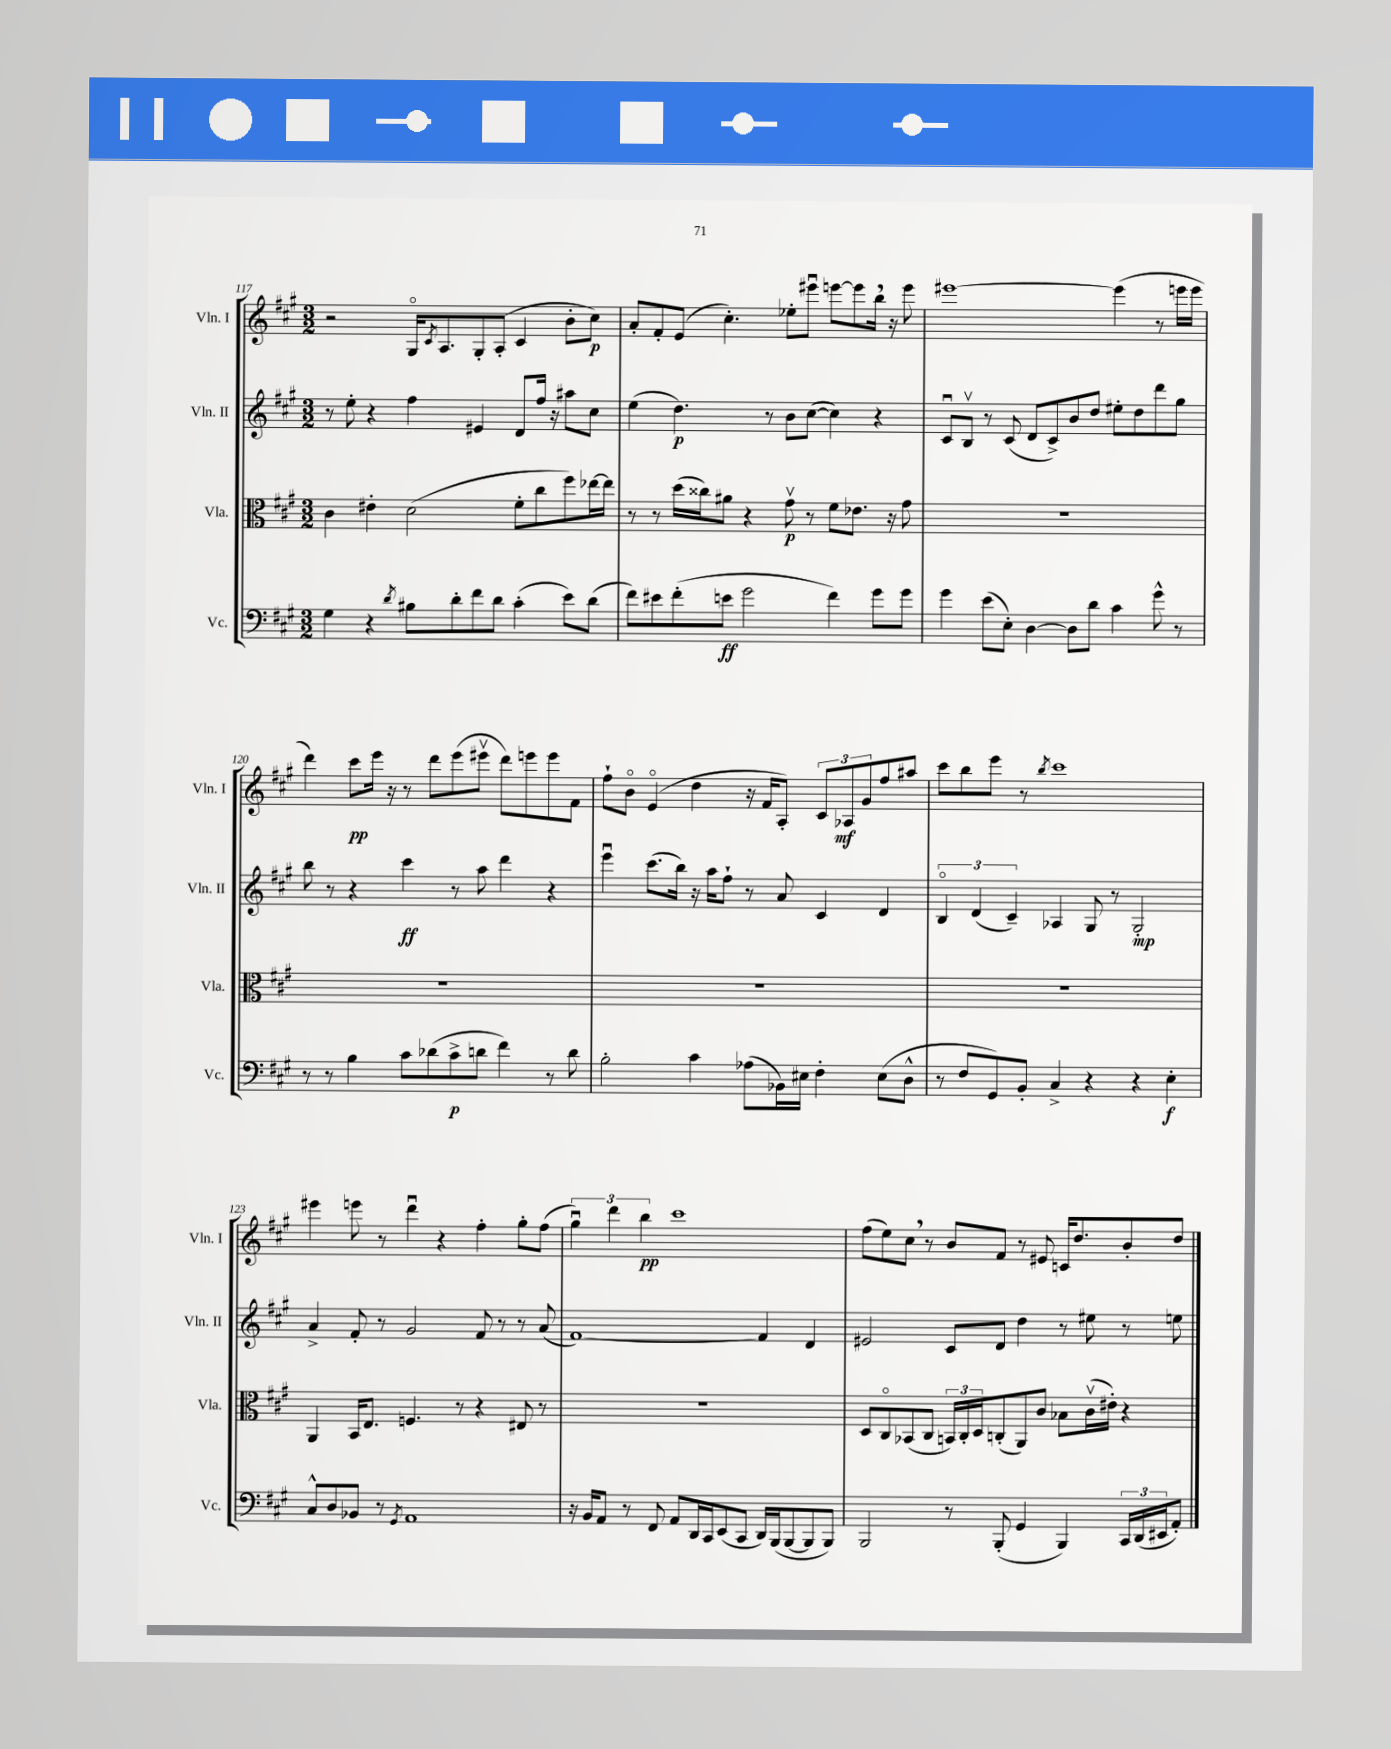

**kern	**dynam	**kern	**dynam	**kern	**dynam	**kern	**dynam
*part4	*part4	*part3	*part3	*part2	*part2	*part1	*part1
*staff4	*staff4	*staff3	*staff3	*staff2	*staff2	*staff1	*staff1
*I"Vc.	*	*I"Vla.	*	*I"Vln. II	*	*I"Vln. I	*
*I'Vc.	*	*I'Vla.	*	*I'Vln. II	*	*I'Vln. I	*
*clefF4	*	*clefC3	*	*clefG2	*	*clefG2	*
*k[f#c#g#]	*	*k[f#c#g#]	*	*k[f#c#g#]	*	*k[f#c#g#]	*
*M3/2	*	*M3/2	*	*M3/2	*	*M3/2	*
=117	=117	=117	=117	=117	=117	=117	=117
4G#\	.	4c#\	.	8r	.	2r	.
.	.	.	.	8ee'\	.	.	.
4r	.	4e#X'\	.	4r	.	.	.
8qd/	.	.	.	.	.	.	.
8B#X\L	.	(2d\	.	4ff#\	.	16G#/KL	.
.	.	.	.	.	.	8qc#/	.
.	.	.	.	.	.	8.A/	.
8d'\	.	.	.	.	.	.	.
8f#\	.	.	.	4e#X/	.	8G#'/	.
8d\J	.	.	.	.	.	(8A'/J	.
(4c#'\	.	8f#'\L	.	8d/L	.	4c#/	.
.	.	8cc#\	.	16ff#/Jk	.	.	.
.	.	.	.	16r	.	.	.
8e\L)	.	8ff#\)	.	8aa#X\L	.	8b'\L	.
(8d\J	.	[16ee-X\L	.	8cc#\J	.	8cc#\J)	p
.	.	16ee-\JJ]	.	.	.	.	.
=118	=118	=118	=118	=118	=118	=118	=118
8f#\L)	.	8r	.	(4ee\	.	8a'/L	.
8e#X\	.	8r	.	.	.	8f#'/	.
(8f#'\	.	(16dd\LL	.	4.dd\)	p	(8e/J	.
.	.	16cc##X\J)	.	.	.	.	.
8en\J	ff	8a#X\J	.	.	.	4.cc#'\)	.
2g#\	.	4r	.	.	.	.	.
.	.	.	.	8r	.	.	.
.	.	8g#v\	p	8b\L	.	8ee-X'\L	.
.	.	8r	.	([8cc#\J	.	8eee#Xu\J	.
4f#\)	.	8f#\L	.	4cc#\])	.	[8eeen\L	.
.	.	8.e-X\J	.	.	.	8eee\]	.
8g#\L	.	.	.	4r	.	16bb,\Jk	.
.	.	16r	.	.	.	16r	.
8g#\J	.	8g#\	.	.	.	8eee\	.
=119	=119	=119	=119	=119	=119	=119	=119
4g#\	.	1.r	.	8c#u/L	.	[1eee#X	.
.	.	.	.	8Bv/J	.	.	.
(8e\L	.	.	.	8r	.	.	.
8E'\J)	.	.	.	(8c#/	.	.	.
[4D\	.	.	.	8d/L	.	.	.
.	.	.	.	8c#^/)	.	.	.
8D\L]	.	.	.	8b/	.	.	.
8d\J	.	.	.	8dd/J	.	.	.
4c#\	.	.	.	8ee#X'\L	.	(4eee#\]	.
.	.	.	.	8dd\	.	.	.
8g#^^\	.	.	.	8ddd\	.	8r	.
8r	.	.	.	8gg#\J	.	16eeen\LL	.
.	.	.	.	.	.	16eee\JJ	.
!!LO:LB:g=z
=120	=120	=120	=120	=120	=120	=120	=120
8r	.	1.r	.	8bb\	.	4ddd\)	.
8r	.	.	.	8r	.	.	.
4B\	.	.	.	4r	.	8ccc#\L	pp
.	.	.	.	.	.	16eee\Jk	.
.	.	.	.	.	.	16r	.
8c#\L	.	.	.	4ccc#\	ff	8r	.
(8d-X\	.	.	.	.	.	8ddd\L	.
8c#^\	p	.	.	8r	.	(8eee\	.
8dn\J	.	.	.	8aa\	.	8eee#Xv\J	.
4f#\)	.	.	.	4ddd\	.	8ddd\L)	.
.	.	.	.	.	.	8eeen\	.
8r	.	.	.	4r	.	8eee\	.
8d\	.	.	.	.	.	8f#\J	.
=121	=121	=121	=121	=121	=121	=121	=121
2B'\	.	1.r	.	4eeeu\	.	8ff#`\L	.
.	.	.	.	.	.	8b\J	.
.	.	.	.	(8.ccc#\L	.	(4e/	.
.	.	.	.	16bb\Jk)	.	.	.
4c#\	.	.	.	16r	.	4dd\	.
.	.	.	.	16aa\KL	.	.	.
.	.	.	.	8ff#`\J	.	.	.
(8A-X\L	.	.	.	8r	.	16r	.
.	.	.	.	.	.	16f#/KL	.
16BB-X\L)	.	.	.	8a/	.	8A'/J)	.
16E#X\JJ	.	.	.	.	.	.	.
4F#'\	.	.	.	4c#/	.	12c#/L	.
.	.	.	.	.	.	12A-X/	mf
.	.	.	.	.	.	12g#/	.
(8E#\L	.	.	.	4d/	.	8ff#/	.
8D^^\J	.	.	.	.	.	8aa#X/J	.
=122	=122	=122	=122	=122	=122	=122	=122
8r	.	1.r	.	6B/	.	8ccc#\L	.
8F#/L	.	.	.	.	.	8bb\	.
.	.	.	.	(6d/	.	.	.
8GG#/)	.	.	.	.	.	8eee\J	.
.	.	.	.	6c#~/)	.	.	.
8BB'/J	.	.	.	.	.	8r	.
.	.	.	.	.	.	8qbb/	.
4C#^/	.	.	.	4A-X/	.	1ccc#	.
4r	.	.	.	8G#/	.	.	.
.	.	.	.	8r	.	.	.
4r	.	.	.	2G#'/	mp	.	.
4E'\	f	.	.	.	.	.	.
!!LO:LB:g=z
=123	=123	=123	=123	=123	=123	=123	=123
8C#^^/L	.	4AA/	.	4a^/	.	4eee#X\	.
8D/	.	.	.	.	.	.	.
8BB-X/J	.	16BB/KL	.	8f#'/	.	8eeen\	.
.	.	8.E/J	.	.	.	.	.
8r	.	.	.	8r	.	8r	.
8qGG#/	.	.	.	.	.	.	.
1AA	.	4.Fn/	.	2g#/	.	4dddu\	.
.	.	.	.	.	.	4r	.
.	.	8r	.	.	.	.	.
.	.	4r	.	8f#/	.	4ff#'\	.
.	.	.	.	8r	.	.	.
.	.	8E#X/	.	8r	.	8gg#'\L	.
.	.	8r	.	(8a/	.	(8ff#\J	.
=124	=124	=124	=124	=124	=124	=124	=124
16r	.	1.r	.	[1f#)	.	6gg#u\)	.
16BB/KL	.	.	.	.	.	.	.
8AA/J	.	.	.	.	.	.	.
.	.	.	.	.	.	6ddd\	.
8r	.	.	.	.	.	.	.
.	.	.	.	.	.	6bb\	pp
8FF#/	.	.	.	.	.	.	.
8AA/L	.	.	.	.	.	1ccc#	.
16DD/L	.	.	.	.	.	.	.
16CC#/J	.	.	.	.	.	.	.
(8EE/	.	.	.	.	.	.	.
8CC#/J	.	.	.	.	.	.	.
16DD/LL)	.	.	.	4f#/]	.	.	.
(16BBB/J	.	.	.	.	.	.	.
[8BBB/	.	.	.	.	.	.	.
8BBB/]	.	.	.	4d/	.	.	.
8BBB/J)	.	.	.	.	.	.	.
=125	=125	=125	=125	=125	=125	=125	=125
2BBB/	.	8D/L	.	2e#X/	.	(8ff#\L	.
.	.	8C#/	.	.	.	8ee\)	.
.	.	(8BB-X/	.	.	.	8cc#,\J	.
.	.	8C#/J	.	.	.	8r	.
8r	.	24BBn/LL)	.	8c#/L	.	8b/L	.
.	.	24C#'/	.	.	.	.	.
.	.	24D/J	.	.	.	.	.
(8BBB'/	.	(8Cn'/	.	8d/J	.	8f#/J	.
4GG#/	.	8AA/)	.	4dd\	.	8r	.
.	.	8c#/J	.	.	.	8e#X/	.
4BBB/)	.	8B-X\L	.	8r	.	16cn/KL	.
.	.	.	.	.	.	8.dd/	.
.	.	(16c#v\L	.	8ee#X\	.	.	.
.	.	16e#X'\JJ)	.	.	.	.	.
24CC#/LL	.	4r	.	8r	.	8b'/	.
(24DD/	.	.	.	.	.	.	.
24EE#X/J	.	.	.	.	.	.	.
8AA'/J)	.	.	.	8een\	.	8dd/J	.
==	==	==	==	==	==	==	==
*-	*-	*-	*-	*-	*-	*-	*-
